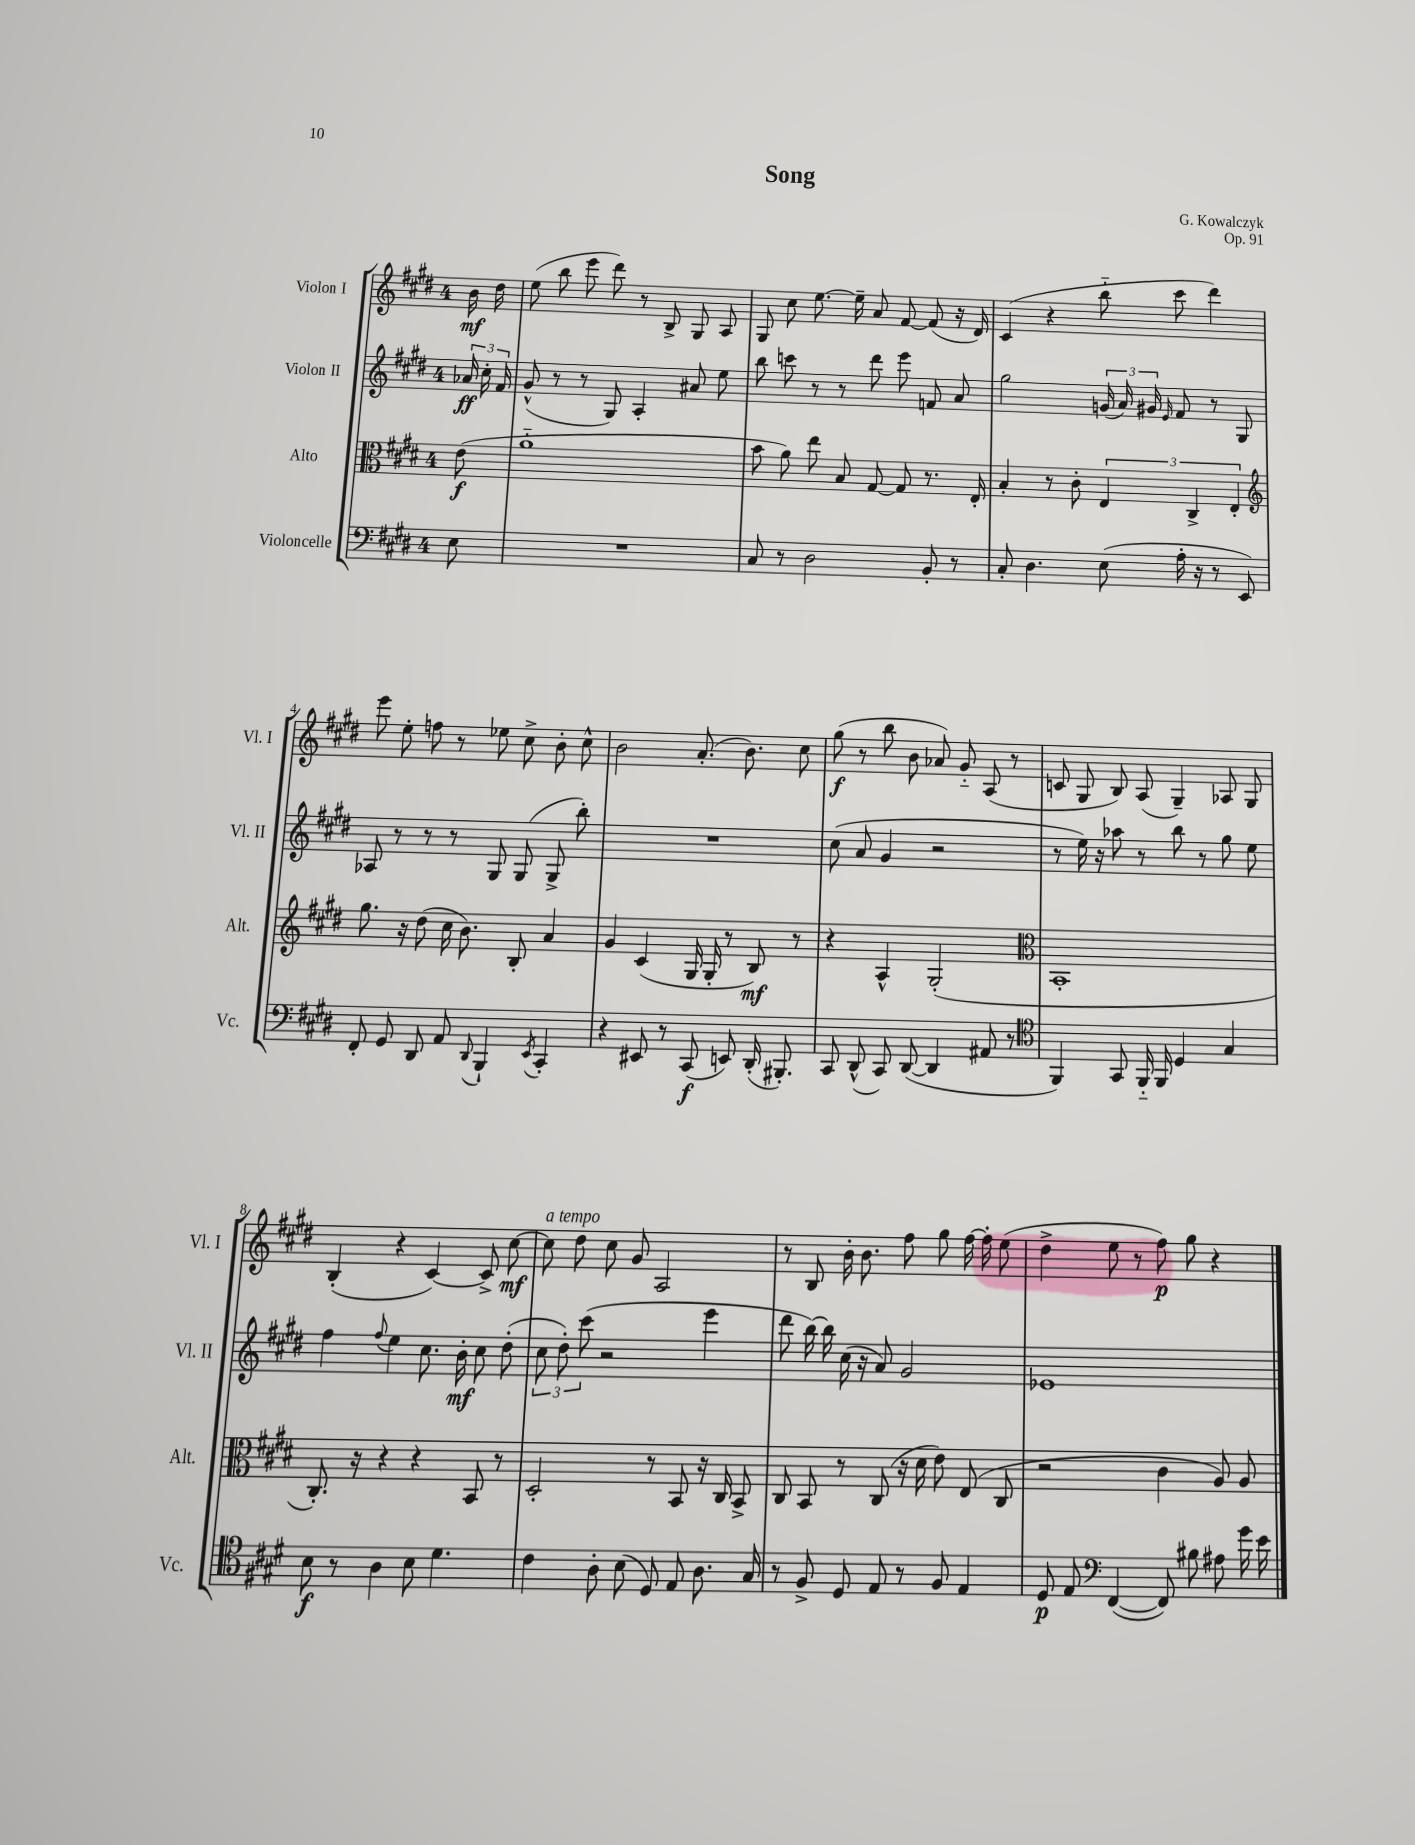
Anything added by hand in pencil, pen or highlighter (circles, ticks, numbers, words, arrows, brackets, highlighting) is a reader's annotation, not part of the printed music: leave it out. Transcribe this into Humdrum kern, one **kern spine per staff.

**kern	**dynam	**kern	**dynam	**kern	**dynam	**kern	**dynam
*part4	*part4	*part3	*part3	*part2	*part2	*part1	*part1
*staff4	*staff4	*staff3	*staff3	*staff2	*staff2	*staff1	*staff1
*I"Violoncelle	*	*I"Alto	*	*I"Violon II	*	*I"Violon I	*
*I'Vc.	*	*I'Alt.	*	*I'Vl. II	*	*I'Vl. I	*
*clefF4	*	*clefC3	*	*clefG2	*	*clefG2	*
*k[f#c#g#d#]	*	*k[f#c#g#d#]	*	*k[f#c#g#d#]	*	*k[f#c#g#d#]	*
*M4/4	*	*M4/4	*	*M4/4	*	*M4/4	*
=	=	=	=	=	=	=	=
8E\	.	(8e\	f	24a-X/	ff	16b\	mf
.	.	.	.	24cc#'\	.	.	.
.	.	.	.	.	.	16dd#\	.
.	.	.	.	24f#/	.	.	.
=1	=1	=1	=1	=1	=1	=1	=1
1r	.	1a	.	(8g#^^/	.	(8ee\	.
.	.	.	.	8r	.	8bb\	.
.	.	.	.	8r	.	8eee\	.
.	.	.	.	8G#/)	.	8ddd#\)	.
.	.	.	.	4A'/	.	8r	.
.	.	.	.	.	.	8B^/	.
.	.	.	.	8a#X/	.	8G#/	.
.	.	.	.	8ee\	.	8A/	.
=2	=2	=2	=2	=2	=2	=2	=2
8C#/	.	8b\	.	8bb\	.	8G#/	.
8r	.	8a\)	.	8cccn\	.	8cc#\	.
2D#\	.	8ee\	.	8r	.	[8.ee\	.
.	.	8B/	.	8r	.	.	.
.	.	.	.	.	.	16ee~\]	.
.	.	[8G#/	.	8ddd#\	.	8a/	.
.	.	8G#/]	.	8eee\	.	[8f#/	.
8BB'/	.	8.r	.	8fn/	.	(8f#/]	.
8r	.	.	.	8a/	.	16r	.
.	.	16E'/	.	.	.	16d#/)	.
=3	=3	=3	=3	=3	=3	=3	=3
8C#'/	.	4B'/	.	2gg#\	.	(4c#/	.
4.D#\	.	.	.	.	.	.	.
.	.	8r	.	.	.	4r	.
.	.	8c#'\	.	.	.	.	.
(8E\	.	6E/	.	(24gn/	.	8bb\	.
.	.	.	.	24a/)	.	.	.
.	.	.	.	24g#X/	.	.	.
.	.	.	.	16qqe/	.	.	.
16A'\	.	.	.	8f#/	.	8ccc#\	.
.	.	6C#^/	.	.	.	.	.
16r	.	.	.	.	.	.	.
8r	.	.	.	8r	.	4ddd#\)	.
.	.	6E'/	.	.	.	.	.
8EE/)	.	.	.	8G#/	.	.	.
!!LO:LB:g=z
=4	=4	=4	=4	=4	=4	=4	=4
*	*	*clefG2	*	*	*	*	*
8FF#'/	.	8.gg#\	.	8A-X/	.	8eee\	.
8GG#/	.	.	.	8r	.	8ee'\	.
.	.	16r	.	.	.	.	.
8DD#/	.	(8dd#\	.	8r	.	8ffn\	.
8AA/	.	16cc#\	.	8r	.	8r	.
.	.	8.b\)	.	.	.	.	.
8qqDD#/	.	.	.	.	.	.	.
4BBB`/	.	.	.	8G#/	.	8ee-X\	.
.	.	8B'/	.	(8G#/	.	8cc#^\	.
8qEE/	.	.	.	.	.	.	.
4CC#'/	.	4a/	.	8G#^/	.	8b'\	.
.	.	.	.	8bb'\)	.	8cc#^^\	.
=5	=5	=5	=5	=5	=5	=5	=5
4r	.	4g#/	.	1r	.	2b\	.
8EE#X/	.	(4c#/	.	.	.	.	.
8r	.	.	.	.	.	.	.
(8CC#/	f	16G#/	.	.	.	(8.a'/	.
.	.	16G#'/	.	.	.	.	.
8EEn/)	.	8r	.	.	.	.	.
.	.	.	.	.	.	8.b\)	.
(16DD#'/	.	8B/)	mf	.	.	.	.
8.BBB#X'/)	.	.	.	.	.	.	.
.	.	8r	.	.	.	8cc#\	.
=6	=6	=6	=6	=6	=6	=6	=6
8CC#/	.	4r	.	(8cc#\	.	(8gg#\	f
(8DD#^^/	.	.	.	8a/	.	8r	.
8CC#/)	.	4A^^/	.	4g#/	.	8bb\	.
([8DD#/	.	.	.	.	.	8b\	.
4DD#/]	.	(2G#'/	.	2r	.	8a-X/)	.
.	.	.	.	.	.	8g#/	.
8AA#X/	.	.	.	.	.	(8A/	.
8r	.	.	.	.	.	8r	.
=7	=7	=7	=7	=7	=7	=7	=7
*clefC4	*	*clefC3	*	*	*	*	*
4FF#/)	.	1BB'	.	8r	.	8cn/	.
.	.	.	.	16ee\)	.	8G#/	.
.	.	.	.	16r	.	.	.
8GG#/	.	.	.	8aa-X\	.	8B/)	.
16FF#/	.	.	.	8r	.	(8A/	.
16FF#/	.	.	.	.	.	.	.
4D#/	.	.	.	8bb\	.	4G#~/)	.
.	.	.	.	8r	.	.	.
4G#/	.	.	.	8gg#\	.	8A-X/	.
.	.	.	.	8ee\	.	8G#/	.
!!LO:LB:g=z
=8	=8	=8	=8	=8	=8	=8	=8
8B\	f	8.C#'/)	.	4ff#\	.	(4B'/	.
8r	.	.	.	.	.	.	.
.	.	16r	.	.	.	.	.
.	.	.	.	8qqff#/	.	.	.
4A\	.	4r	.	4ee\	.	4r	.
8B\	.	4r	.	8.cc#\	.	[4c#/)	.
4.d#\	.	.	.	.	.	.	.
.	.	.	.	16b'\	mf	.	.
.	.	8BB/	.	8cc#\	.	8c#^/]	.
.	.	8r	.	(8dd#'\	.	[8cc#\	mf
=9	=9	=9	=9	=9	=9	=9	=9
!	!	!	!	!	!	!LO:TX:a:i:t=a tempo	!
4c#\	.	2D#'/	.	12cc#\	.	8cc#\]	.
.	.	.	.	12dd#'\)	.	.	.
.	.	.	.	.	.	8dd#\	.
.	.	.	.	(12ccc#\	.	.	.
8A'\	.	.	.	2r	.	8cc#\	.
(8B\	.	.	.	.	.	8g#/	.
8D#/)	.	8r	.	.	.	2A/	.
8E/	.	8BB/	.	.	.	.	.
8.A\	.	16r	.	4eee\	.	.	.
.	.	16C#/	.	.	.	.	.
.	.	8BB^/	.	.	.	.	.
16G#/	.	.	.	.	.	.	.
=10	=10	=10	=10	=10	=10	=10	=10
8r	.	8C#/	.	8ddd#\	.	8r	.
8F#^/	.	8BB/	.	[16bb\)	.	8B/	.
.	.	.	.	16bb\]	.	.	.
8D#/	.	8r	.	(16cc#\	.	16b'\	.
.	.	.	.	16r	.	8.b\	.
8E/	.	(8C#/	.	8a/)	.	.	.
8r	.	16r	.	2g#/	.	8ff#\	.
.	.	16d#\	.	.	.	.	.
8F#/	.	8e\)	.	.	.	8gg#\	.
4E/	.	(8E/	.	.	.	[16ff#\	.
.	.	.	.	.	.	16ff#'\]	.
.	.	8C#/	.	.	.	(8ee\	.
=11	=11	=11	=11	=11	=11	=11	=11
8D#/	p	2r	.	1e-X	.	4dd#^\	.
8E/	.	.	.	.	.	.	.
*clefF4	*	*	*	*	*	*	*
([4FF#/	.	.	.	.	.	8ee\	.
.	.	.	.	.	.	8r	.
8FF#/])	.	4c#\	.	.	.	8ff#\)	p
8B#X\	.	.	.	.	.	8gg#\	.
8A#X\	.	8A/)	.	.	.	4r	.
16g#\	.	8A/	.	.	.	.	.
16e\	.	.	.	.	.	.	.
==	==	==	==	==	==	==	==
*-	*-	*-	*-	*-	*-	*-	*-
